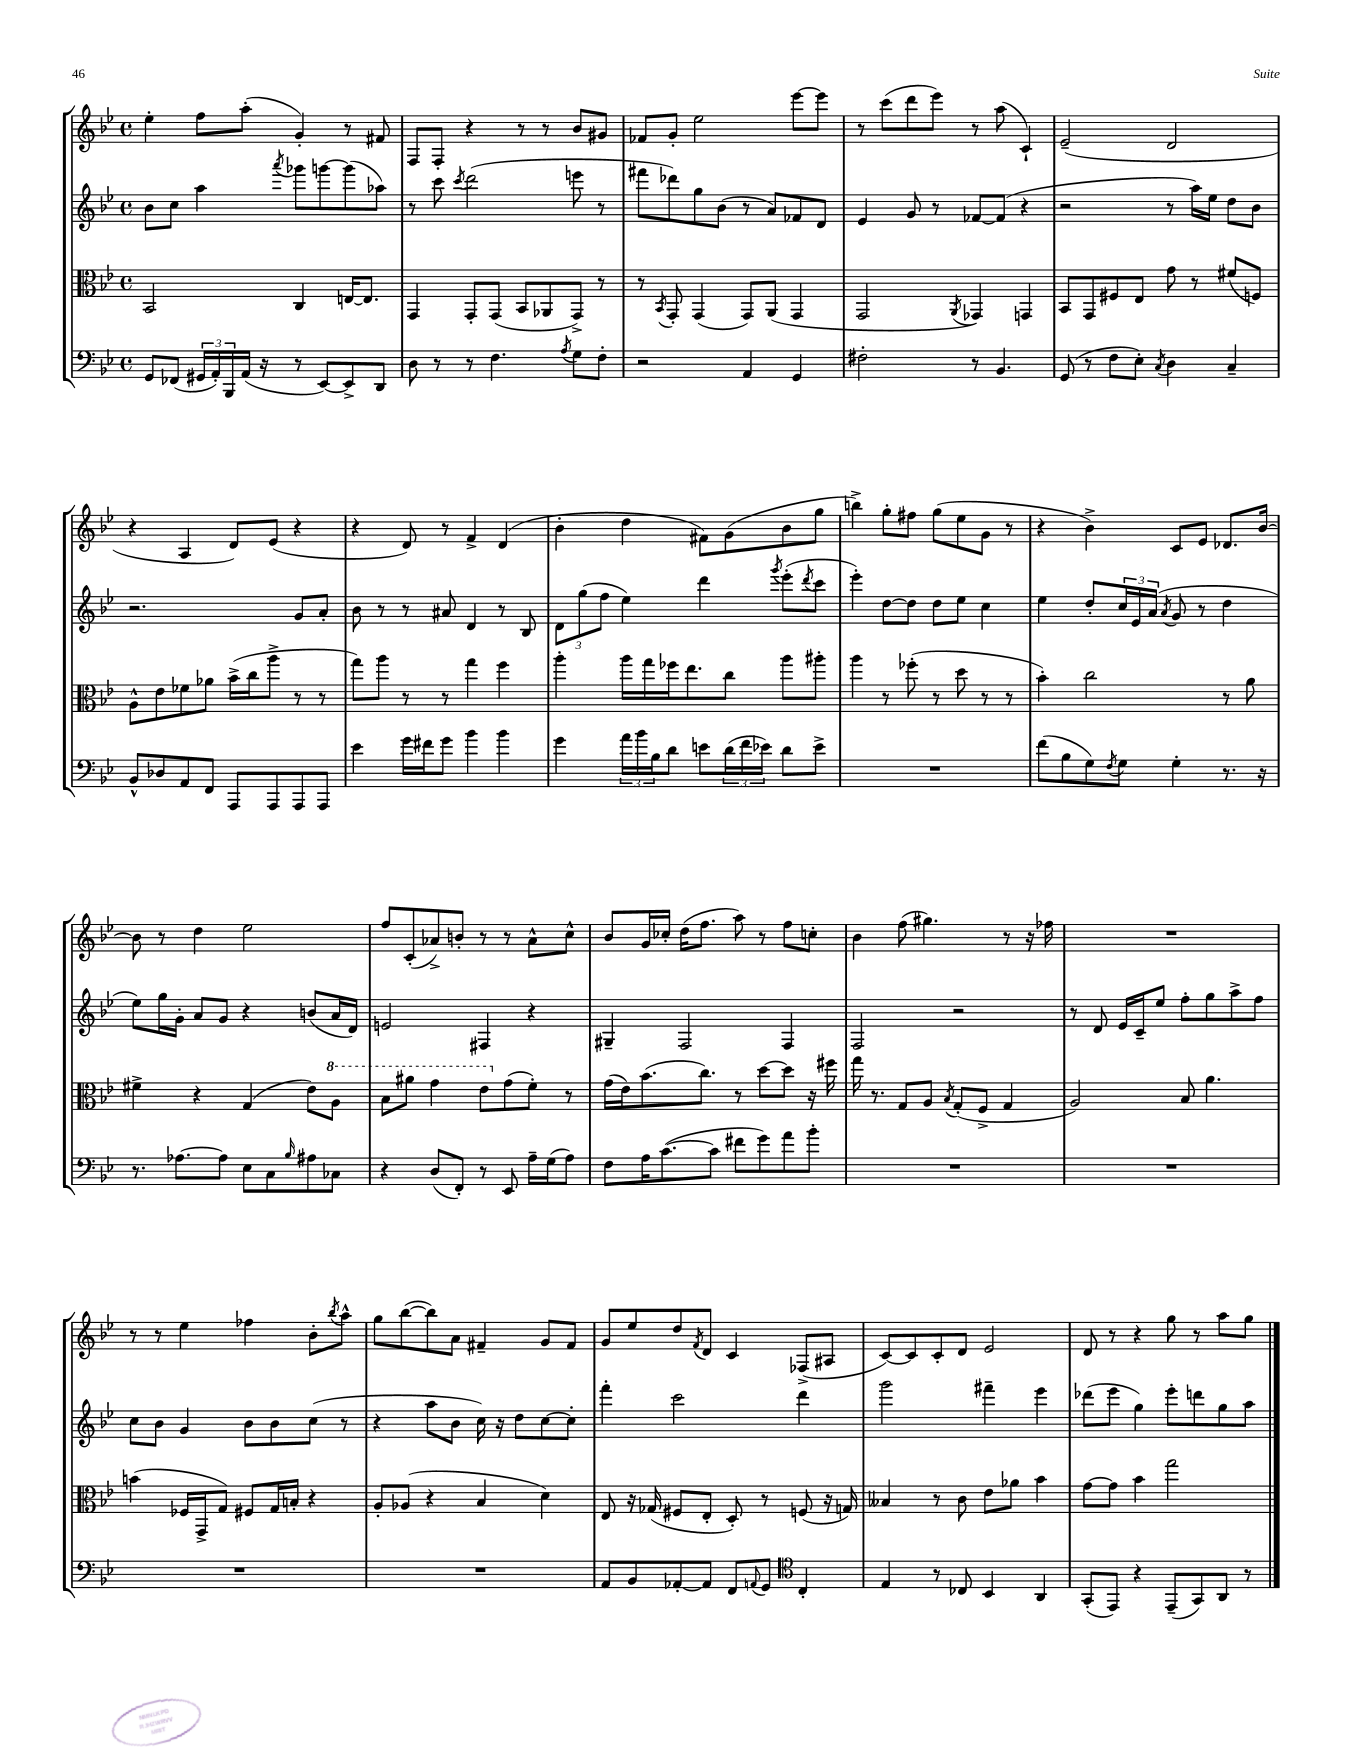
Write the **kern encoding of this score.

**kern	**kern	**kern	**kern
*part4	*part3	*part2	*part1
*staff4	*staff3	*staff2	*staff1
*clefF4	*clefC3	*clefG2	*clefG2
*k[b-e-]	*k[b-e-]	*k[b-e-]	*k[b-e-]
*M4/4	*M4/4	*M4/4	*M4/4
*met(c)	*met(c)	*met(c)	*met(c)
=62	=62	=62	=62
8GG/L	2BB-/	8b-\L	4ee-'\
(8FF-X/J	.	8cc\J	.
24GG#X/LL	.	4aa\	8ff\L
24AA'/)	.	.	.
24BBB-/	.	.	.
(16AA/JJ	.	.	(8aa'\J
16r	.	.	.
.	.	8qaaa/	.
8r	4C/	8ggg-X\L	4g'/)
[8EE-/L)	.	[8gggn\	.
8EE-^/]	[16En/KL	(8ggg\]	8r
.	8.E/J]	.	.
8DD/J	.	8aa-X\J)	8f#X/
=63	=63	=63	=63
8D\	4GG/	8r	8F/L
8r	.	8ccc\	8F'/J
.	.	8qccc/	.
8r	8GG'/L	(2ddd\	4r
4.F\	(8GG/J	.	.
.	8BB-/L	.	8r
.	8AA-X/	.	8r
8qA/	.	.	.
8G\L	8GG^/J)	8eeen\	8b-/L
8F'\J	8r	8r	8g#X/J
=64	=64	=64	=64
2r	8r	8fff#X\L	8f-X/L
.	8qBB-/	.	.
.	8GG'/	8ddd-X\)	8g'/J
.	(4GG/	8gg\	2ee-\
.	.	(8b-\J	.
4AA/	8GG/L)	8r	.
.	(8AA/J	8a/L)	.
4GG/	4GG/	8f-X/	[8eee-\L
.	.	8d/J	8eee-\J]
=65	=65	=65	=65
2F#X'\	2GG/	4e-/	8r
.	.	.	(8ccc\L
.	.	8g/	8ddd\
.	.	8r	8eee-\J)
.	8qAA/	.	.
8r	4GG-X/)	[8f-X/L	8r
4.BB-/	.	(8f-/J]	(8aa\
.	4GGn/	4r	4c`/)
=66	=66	=66	=66
(8GG/	8BB-/L	2r	(2e-~/
8r	8GG/	.	.
8F\L	8F#X/	.	.
8E-'\J)	8E-/J	.	.
8qC/	.	.	.
4D\	8g\	8r	2d/
.	8r	16aa\LL)	.
.	.	16ee-\JJ	.
4C~/	(8f#X/L	8dd\L	.
.	8Fn/J)	8b-\J	.
!!LO:LB:g=z
=67	=67	=67	=67
8BB-^^/L	8A^^\L	2.r	4r
8D-X/	8e-\	.	.
8AA/	8f-X\	.	4A/
8FF/J	8a-X\J	.	.
8AAA/L	(16b-^\LL	.	8d/L)
.	16cc\J	.	.
8AAA/	8aa^\J	.	(8e-/J
8AAA/	8r	8g/L	4r
8AAA/J	8r	8a'/J	.
=68	=68	=68	=68
4e-\	8gg\L)	8b-\	4r
.	8aa\J	8r	.
16g\LL	8r	8r	8d/)
16f#X\J	.	.	.
8g\J	8r	8a#X/	8r
4b-\	4gg\	4d/	4f^/
4b-\	4ff\	8r	(4d/
.	.	8B-/	.
=69	=69	=69	=69
4g\	4aa'\	12d\L	4b-'\
.	.	(12gg\	.
.	.	12ff\J	.
24a\LL	16aa\LL	4ee-\)	4dd\
24b-\	.	.	.
.	16gg\	.	.
24B-\J	.	.	.
8d\J	16ff-X\J	.	.
.	8.ee-\	.	.
8en\L	.	4ddd\	8f#X\L)
(24d\L	8cc\J	.	(8g\
24f\	.	.	.
24e-X\JJ)	.	.	.
.	.	8qggg/	.
8d\L	8aa\L	(8eee-'\L	8b-\
.	.	8qddd/	.
8e-^\J	8aa#X'\J	8ccc\J	8gg\J
=70	=70	=70	=70
1r	4aa\	4eee-'\)	4bbn^\)
.	8r	[8dd\L	8gg'\L
.	(8ff-X'\	8dd\J]	8ff#X\J
.	8r	8dd\L	(8gg\L
.	8dd\	8ee-\J	8ee-\
.	8r	4cc\	8g\J
.	8r	.	8r
=71	=71	=71	=71
(8f\L	4b-'\)	4ee-\	4r
8B-\	.	.	.
8G\)	2cc\	8dd'/L	4b-^\)
8qF/	.	.	.
8G\J	.	24cc/L	.
.	.	24e-/	.
.	.	(24a/JJ	.
.	.	8qa/	.
4G'\	.	8g/	8c/L
.	.	8r	8e-/J
8.r	8r	4dd\	8.d-X/L
.	8a\	.	.
16r	.	.	[16b-/Jk
!!LO:LB:g=z
=72	=72	=72	=72
8.r	4f#X^\	8ee-\L)	8b-\]
.	.	16gg\L	8r
[8.A-X\L	.	16g'\JJ	.
.	4r	8a/L	4dd\
8A-\J]	.	8g/J	.
8E-\L	(4G/	4r	2ee-\
8C\	.	.	.
16qqB-/	.	.	.
8A#X\	8e-\L)	(8bn/L	.
*	*8va	*	*
8C-X\J	8a\J	16a/L	.
.	.	16d/JJ)	.
=73	=73	=73	=73
4r	8b-\L	2en/	8ff/L
.	8aa#X\J	.	(8c'/
(8D/L	4gg\	.	8a-X^/)
8FF'/J)	.	.	8bn'/J
8r	8ee-\L	4F#X/	8r
*	*X8va	*	*
8EE-/	(8g\	.	8r
16A~\LL	8f'\J)	4r	8a-^^\L
(16G\J	.	.	.
8A\J)	8r	.	8cc^^\J
=74	=74	=74	=74
8F\L	(16g\LL	4G#X~/	8b-/L
.	16e-\J)	.	.
16A\K	(8.b-\	.	16g/L
([8.c\	.	.	16cc-X'/JJ
.	.	2F/	(16dd\KL
.	8.cc\J)	.	8.ff\J
8c\J]	.	.	.
8f#X\L	8r	.	8aa\)
8g\)	[8dd\L	.	8r
8a\	8dd\J]	4F/	8ff\L
8b-'\J	16r	.	8ccn'\J
.	16ff#X\	.	.
=75	=75	=75	=75
1r	16gg\	2F/	4b-\
.	8.r	.	.
.	8G/L	.	(8ff\
.	8A/J	.	4.gg#X\)
.	8qB-/	.	.
.	(8G'/L	2r	.
.	8F^/J	.	.
.	4G/	.	8r
.	.	.	16r
.	.	.	16ff-X\
=76	=76	=76	=76
1r	2A/)	8r	1r
.	.	8d/	.
.	.	16e-/LL	.
.	.	16c~/J	.
.	.	8ee-/J	.
.	8B-/	8ff'\L	.
.	4.a\	8gg\	.
.	.	8aa^\	.
.	.	8ff\J	.
!!LO:LB:g=z
=77	=77	=77	=77
1r	(4bn\	8cc\L	8r
.	.	8b-\J	8r
.	16F-X/LL	4g/	4ee-\
.	16GG^/J	.	.
.	8G/J)	.	.
.	8F#X/L	8b-\L	4ff-X\
.	16G/L	8b-\	.
.	16Bn'/JJ	.	.
.	4r	(8cc\J	8b-'\L
.	.	.	8qbb-/
.	.	8r	8aa^^\J
=78	=78	=78	=78
1r	8A'/L	4r	8gg\L
.	(8A-X/J	.	([8bb-\
.	4r	8aa\L	8bb-\])
.	.	8b-\J	8a\J
.	4B-/	16cc\)	4f#X~/
.	.	16r	.
.	.	8dd\L	.
.	4d\)	[8cc\	8g/L
.	.	8cc'\J]	8f#/J
=79	=79	=79	=79
8AA/L	8E-/	4fff'\	8g/L
8BB-/	16r	.	8ee-/
.	(16G-X/	.	.
[8AA-X'/	8F#X/L	2ccc\	8dd/
.	.	.	8qf/
8AA-/J]	8E-'/J	.	8d/J
8FF/L	8D'/)	.	4c/
8qqAAn/	.	.	.
8GG/J	8r	.	.
*clefC4	*	*	*
4C'/	(8Fn/	4ddd\	(8F-X^/L
.	16r	.	8A#X/J
.	16Gn/)	.	.
=80	=80	=80	=80
4E-/	4B--X/	2ggg\	[8c/L)
.	.	.	8c/]
8r	8r	.	8c'/
8C-X/	8c\	.	8d/J
4BB-/	8e-\L	4fff#X~\	2e-/
.	8a-X\J	.	.
4AA/	4b-\	4eee-\	.
=81	=81	=81	=81
(8GG'/L	[8g\L	(8ddd-X\L	8d/
8EE-/J)	8g\J]	8eee-\J	8r
4r	4b-\	4gg\)	4r
(8EE-~/L	2gg\	8eee-'\L	8gg\
8GG/)	.	8dddn\	8r
8AA/J	.	8gg\	8aa\L
8r	.	8aa\J	8gg\J
==	==	==	==
*-	*-	*-	*-
